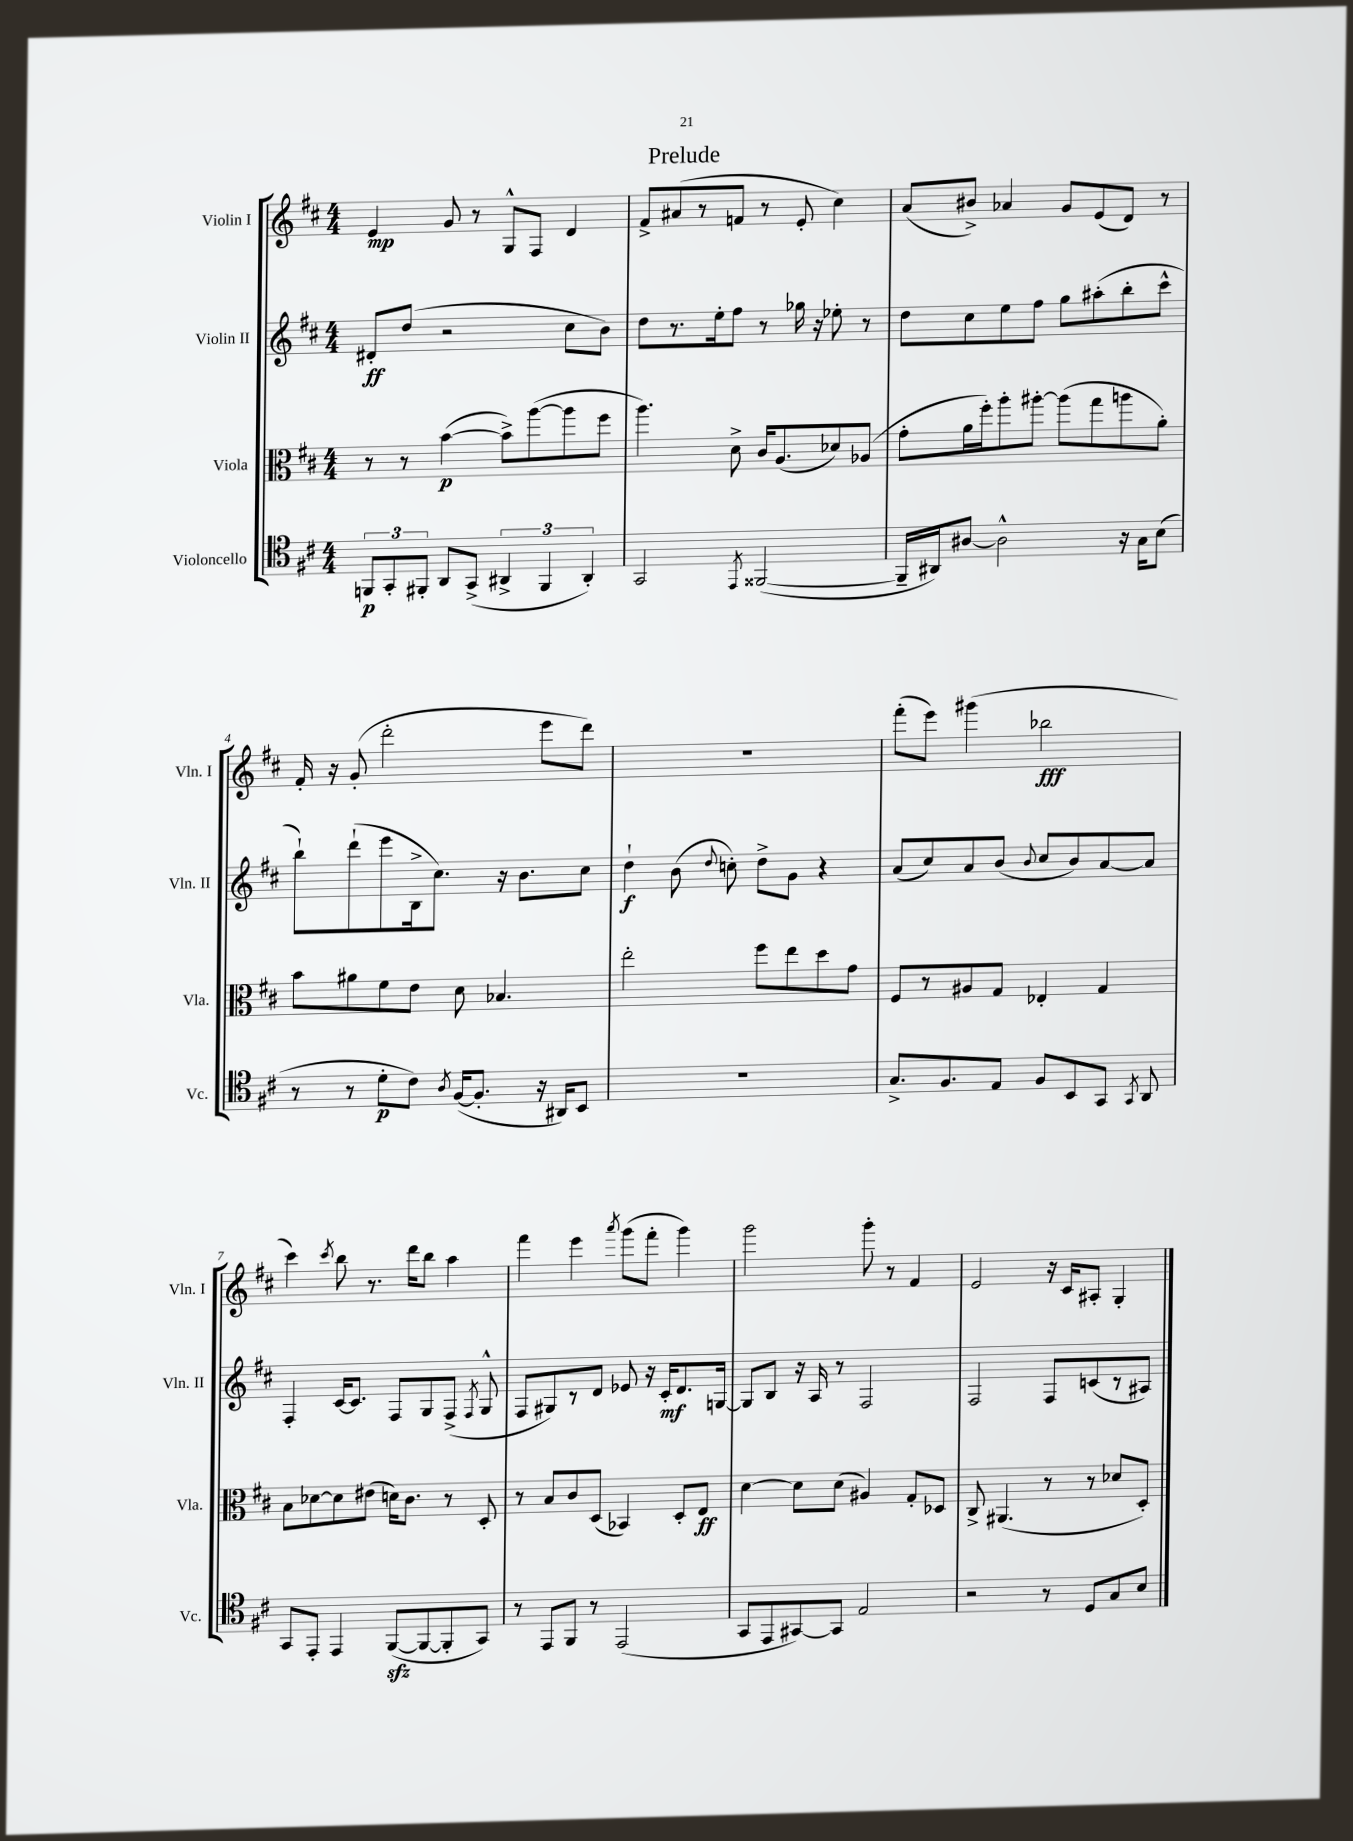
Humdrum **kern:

**kern	**dynam	**kern	**dynam	**kern	**dynam	**kern	**dynam
*part4	*part4	*part3	*part3	*part2	*part2	*part1	*part1
*staff4	*staff4	*staff3	*staff3	*staff2	*staff2	*staff1	*staff1
*I"Violoncello	*	*I"Viola	*	*I"Violin II	*	*I"Violin I	*
*I'Vc.	*	*I'Vla.	*	*I'Vln. II	*	*I'Vln. I	*
*clefC4	*	*clefC3	*	*clefG2	*	*clefG2	*
*k[f#c#]	*	*k[f#c#]	*	*k[f#c#]	*	*k[f#c#]	*
*M4/4	*	*M4/4	*	*M4/4	*	*M4/4	*
=1	=1	=1	=1	=1	=1	=1	=1
12FFn/L	p	8r	.	8d#X'/L	ff	4e/	mp
12GG'/	.	.	.	.	.	.	.
.	.	8r	.	(8dd/J	.	.	.
12FF#X'/J	.	.	.	.	.	.	.
8AA/L	.	([4b\	p	2r	.	8g/	.
(8GG^/J	.	.	.	.	.	8r	.
6AA#X^/	.	8b^\L])	.	.	.	8G^^/L	.
.	.	([8aa\	.	.	.	8F#/J	.
6FF#/	.	.	.	.	.	.	.
.	.	8aa\]	.	8cc#\L	.	4d/	.
6AA#'/)	.	.	.	.	.	.	.
.	.	8ff#\J	.	8b\J)	.	.	.
=2	=2	=2	=2	=2	=2	=2	=2
2GG/	.	4.aa\)	.	8dd\L	.	8f#^/L	.
.	.	.	.	8.r	.	(8a#X/	.
.	.	.	.	.	.	8r	.
.	.	.	.	16ee'\k	.	.	.
.	.	8d^\	.	8ff#\J	.	8fn/J	.
8qEE/	.	.	.	.	.	.	.
([2FF##X/	.	16c#/KL	.	8r	.	8r	.
.	.	(8.A/	.	.	.	.	.
.	.	.	.	16gg-X\	.	8e'/	.
.	.	.	.	16r	.	.	.
.	.	8d-X/)	.	8ee-X'\	.	4cc#\)	.
.	.	(8A-X/J	.	8r	.	.	.
=3	=3	=3	=3	=3	=3	=3	=3
16FF##~/LL]	.	8g'\L	.	8dd\L	.	(8a/L	.
16AA#X/J)	.	.	.	.	.	.	.
[8A#X/J	.	16a\L	.	8cc#\	.	8b#X^/J)	.
.	.	16ff#'\J)	.	.	.	.	.
2A#^^\]	.	8aa'\	.	8ee\	.	4a-X/	.
.	.	[8aa#X'\J	.	8ff#\J	.	.	.
.	.	(8aa#\L]	.	8gg\L	.	8g/L	.
.	.	8gg\	.	(8aa#X'\	.	(8e/	.
16r	.	8aan\	.	8bb'\	.	8d/J)	.
16G\KL	.	.	.	.	.	.	.
(8B\J	.	8a'\J)	.	8ccc#^^\J	.	8r	.
!!LO:LB:g=z
=4	=4	=4	=4	=4	=4	=4	=4
8r	.	8b\L	.	8bb`\L)	.	16f#'/	.
.	.	.	.	.	.	16r	.
8r	.	8a#X\	.	(8ddd`\	.	(8g'/	.
8d'\L	p	8f#\	.	8eee\	.	2ddd'\	.
8c#\J)	.	8e\J	.	16B^\k	.	.	.
.	.	.	.	8.cc#\J)	.	.	.
8qA/	.	.	.	.	.	.	.
([16F#/KL	.	8d\	.	.	.	.	.
8.F#'/J]	.	.	.	.	.	.	.
.	.	4.B-X/	.	16r	.	.	.
.	.	.	.	8.b\L	.	.	.
16r	.	.	.	.	.	8eee\L	.
16AA#X/KL)	.	.	.	.	.	.	.
8BB/J	.	.	.	8cc#\J	.	8ddd\J)	.
=5	=5	=5	=5	=5	=5	=5	=5
1r	.	2ee'\	.	4dd`\	f	1r	.
.	.	.	.	(8b\	.	.	.
.	.	.	.	8qqdd/	.	.	.
.	.	.	.	8ccn'\)	.	.	.
.	.	8ff#\L	.	8dd^\L	.	.	.
.	.	8ee\	.	8g\J	.	.	.
.	.	8dd\	.	4r	.	.	.
.	.	8g\J	.	.	.	.	.
=6	=6	=6	=6	=6	=6	=6	=6
8.G^/L	.	8F#/L	.	(8a/L	.	(8fff#'\L	.
.	.	8r	.	8cc#/)	.	8eee\J)	.
8.F#/	.	.	.	.	.	.	.
.	.	8A#X/	.	8a/	.	(4ggg#X\	.
8E/J	.	8G/J	.	(8b/J	.	.	.
.	.	.	.	8qqb/	.	.	.
8F#/L	.	4E-X'/	.	8cc#/L	.	2bb-X\	fff
8BB/	.	.	.	8b/)	.	.	.
8GG/J	.	4G/	.	[8a/	.	.	.
8qGG/	.	.	.	.	.	.	.
8AA/	.	.	.	8a/J]	.	.	.
!!LO:LB:g=z
=7	=7	=7	=7	=7	=7	=7	=7
8GG/L	.	8B\L	.	4F#'/	.	4ccc#\)	.
8EE'/J	.	[8d-X\	.	.	.	.	.
.	.	.	.	.	.	8qccc#/	.
4EE/	.	8d-\]	.	[16c#/KL	.	8bb\	.
.	.	.	.	8.c#/J]	.	.	.
.	.	(8e#X\J	.	.	.	8.r	.
([8FF#zz/L	.	16dn\KL)	.	8F#/L	.	.	.
.	.	8.c#\J	.	.	.	16ddd\KL	.
8FF#/_	.	.	.	8G/	.	8bb\J	.
8FF#'/]	.	8r	.	(8F#^/J	.	4aa\	.
.	.	.	.	8qF#/	.	.	.
8GG/J)	.	8D'/	.	8G^^/	.	.	.
=8	=8	=8	=8	=8	=8	=8	=8
8r	.	8r	.	8F#/L	.	4fff#\	.
8EE/L	.	8B/L	.	8G#X/)	.	.	.
8FF#/J	.	8c#/	.	8r	.	4eee\	.
8r	.	(8D/J	.	8d/J	.	.	.
.	.	.	.	.	.	8qaaa/	.
(2EE/	.	4BB-X/)	.	8e-X/	.	(8ggg\L	.
.	.	.	.	16r	.	8fff#'\J	.
.	.	.	.	16c#'/KL	mf	.	.
.	.	8D'/L	.	8.d/	.	4ggg\)	.
.	.	8E/J	ff	.	.	.	.
.	.	.	.	[16Gn/Jk	.	.	.
=9	=9	=9	=9	=9	=9	=9	=9
8GG/L	.	[4d\	.	8G/L]	.	2ggg\	.
8EE/	.	.	.	8B/J	.	.	.
[8GG#X/)	.	8d\L]	.	16r	.	.	.
.	.	.	.	16A/	.	.	.
8GG#/J]	.	(8d\J	.	8r	.	.	.
2E/	.	4A#X/)	.	2F#/	.	8ggg'\	.
.	.	.	.	.	.	8r	.
.	.	8G'/L	.	.	.	4f#/	.
.	.	8D-X/J	.	.	.	.	.
=10	=10	=10	=10	=10	=10	=10	=10
2r	.	8C#^/	.	2F#/	.	2e/	.
.	.	(4.AA#X/	.	.	.	.	.
8r	.	8r	.	8F#/L	.	16r	.
.	.	.	.	.	.	16c#/KL	.
8D/L	.	8r	.	(8cn/	.	8A#X'/J	.
8G/	.	8d-X/L	.	8r	.	4G'/	.
8B/J	.	8D'/J)	.	8A#X/J)	.	.	.
==	==	==	==	==	==	==	==
*-	*-	*-	*-	*-	*-	*-	*-
